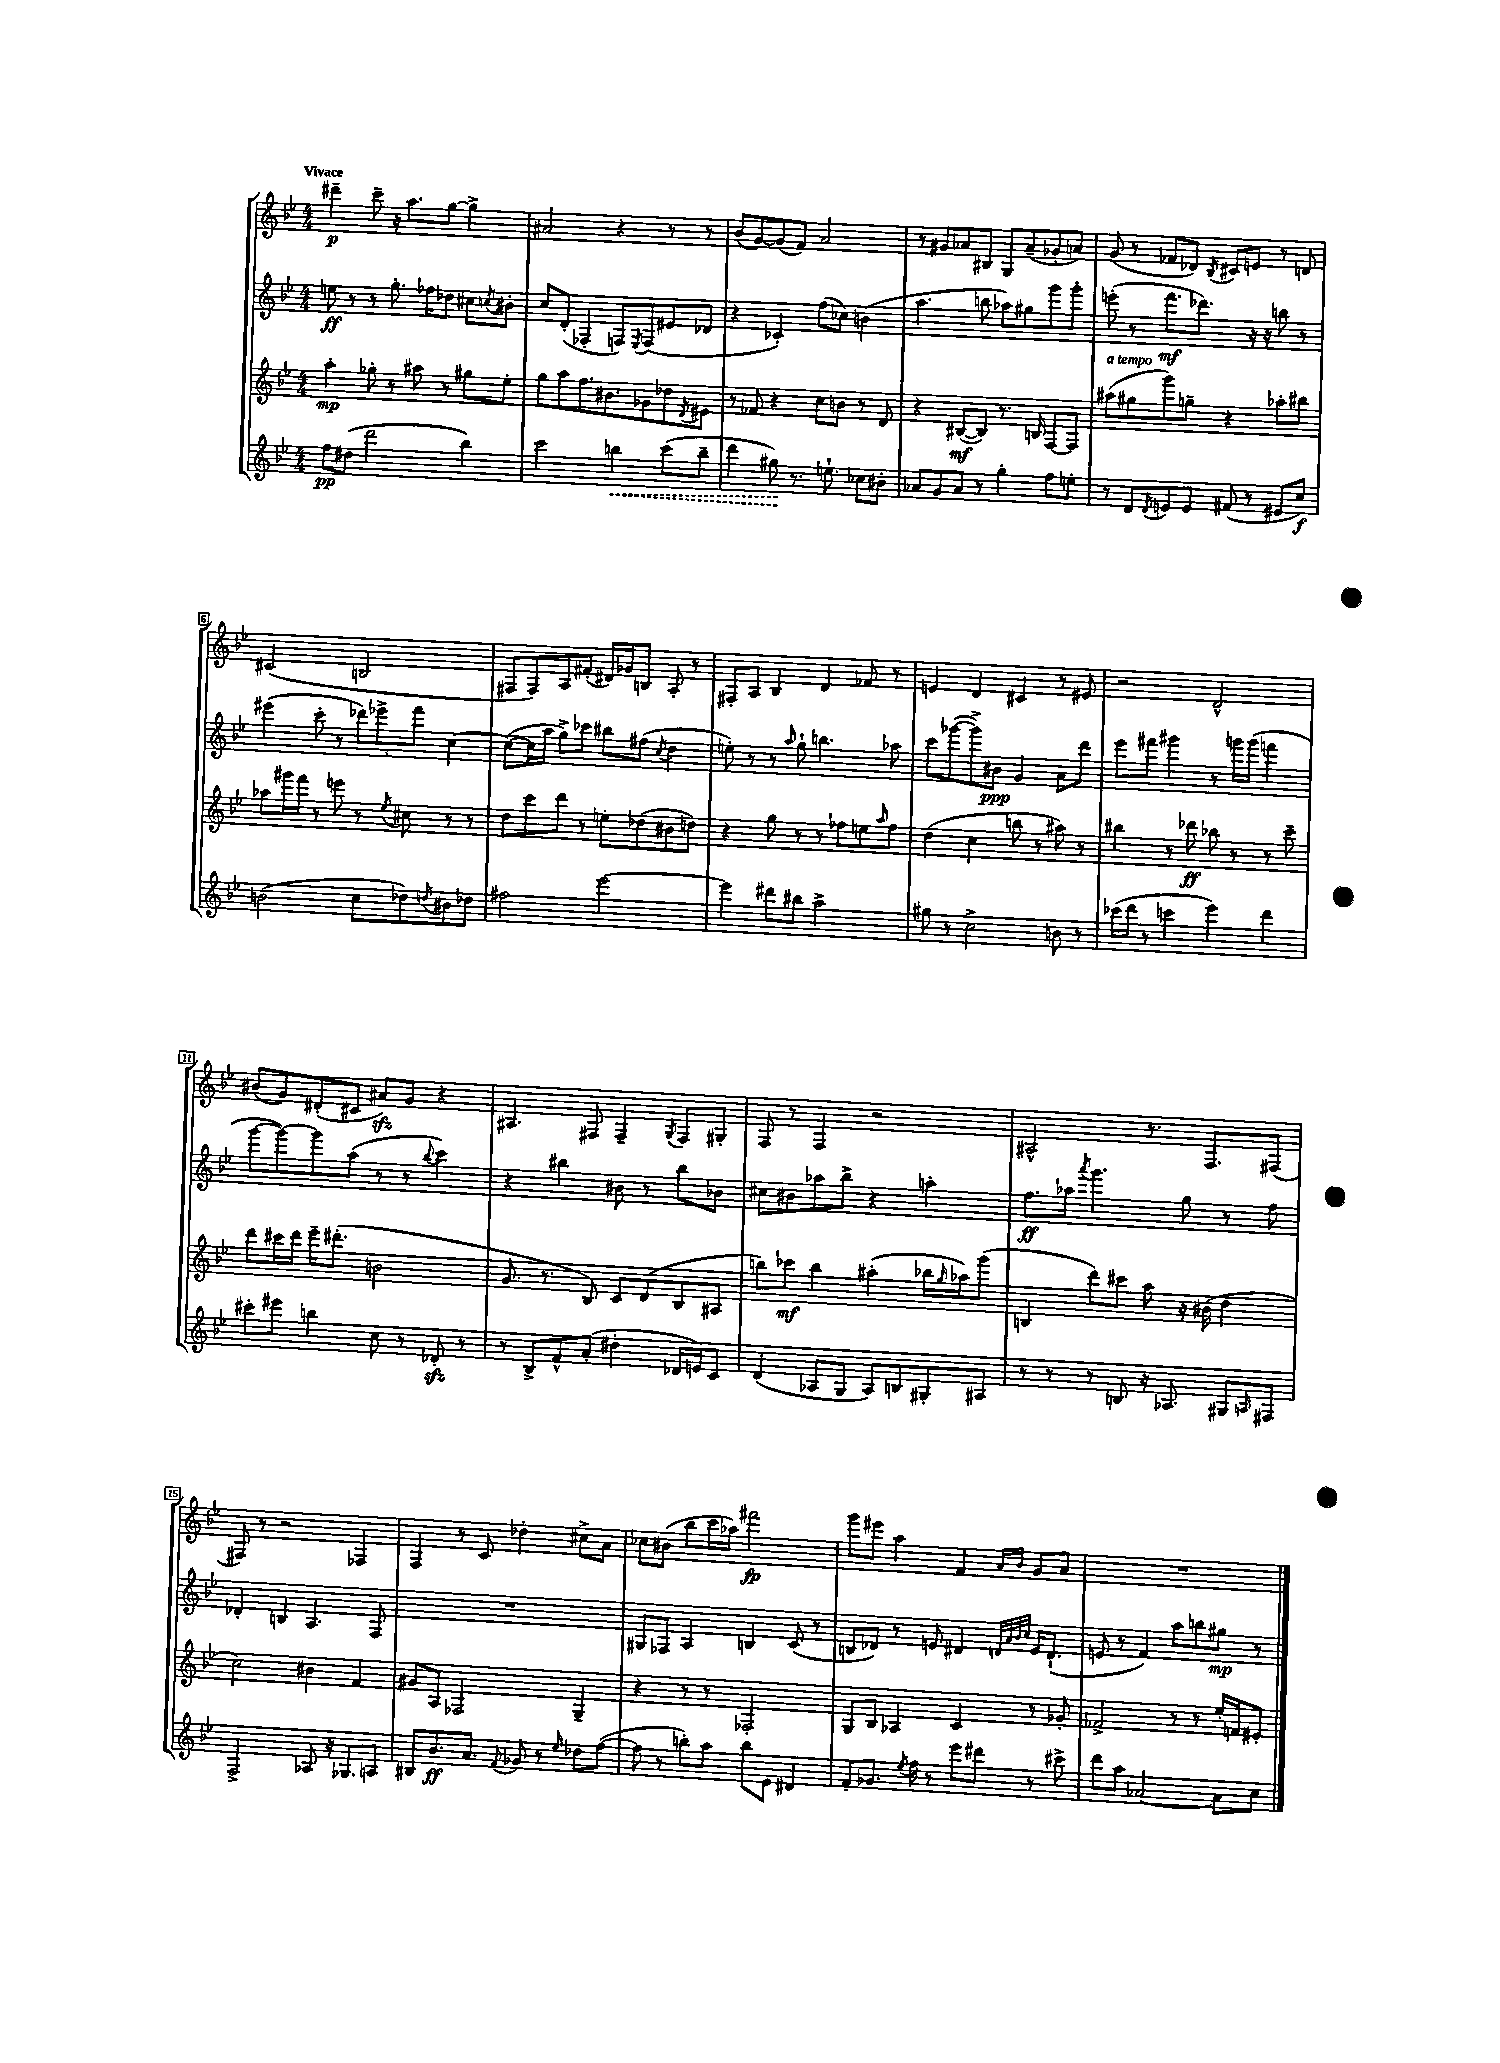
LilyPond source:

<<
\new StaffGroup <<
\new Staff = "s0" {
    \clef treble \key bes \major \numericTimeSignature \time 4/4 \tempo "Vivace"
    dis'''4--\p c'''8-- r16 a''8. g''8~ g''4-> |
    ais'2 r4 r8 r8 |
    bes'8( g'8~) g'8( f'8) a'2 |
    r8 gis'8 aes'8 bis8 g8 aes'8--( ges'8-. a'8) |
    g'8( r8 fes'8 des'8) \acciaccatura { bes8 } cis'8 e'8 r8 d'8 |
    cis'2( b2 |
    fis8 fis8) a8 fis'8-.( dis'16) ges'16 b8 a8-. r8 |
    fis8-. a8 bes4 d'4 fes'8 r8 |
    e'4 d'4 cis'4 r8 eis'8 |
    r2 d'2-^ |
    bis'8( g'8) dis'8-.( cis'8 ais'8\sfz) g'8 r4 |
    ais4. fis8 fis4-- \acciaccatura { g8 } fis8 gis8-. |
    f8 r8 f4 r2 |
    ais2-^ r8. f8. fis8( |
    fis8) r8 r2 fes4 |
    f4 r8 c'8 des''4-. cis''8-> a'8 |
    ces''8 bis'8( bes''8 c'''16 aes''16) fis'''2\fp |
    g'''8 eis'''8 a''4 f'4 \grace { a'16 bes'16 } g'8 a'8 |
    R1 \bar "|." |
}
\new Staff = "s1" {
    \clef treble \key bes \major \numericTimeSignature \time 4/4
    e''8\ff r8 r8 g''8.-. fes''16 des''8 cis''8 \acciaccatura { c''8 } bis'8-. |
    c''8 d'8-.( fes4-. f8) \acciaccatura { ees8 } f8( eis'8 des'8 |
    r4 ces'4-.) f''8( ces''8) b'4( |
    a''4. b''8 aes''8) gis''8 g'''8 g'''8-. |
    e'''8-.( r8 f'''8.\mf des'''8.) r16 r16 b''8 r8 |
    eis'''4( c'''8-. r8 \tuplet 3/2 { des'''8) ees'''8-> f'''8 } c''4~ |
    c''8~( c''16 a''16 g''8->) ces'''8 bis''8 fis''8( \acciaccatura { c''8 } d''4 |
    e''8-.) r8 r8 \grace { a''16 } g''8-! b''4. aes''8 |
    c'''8 ges'''8~( ges'''8->) bis'8\ppp g'4 a'8 d'''8 |
    ees'''8 fis'''8 gis'''4 r8 g'''16 g'''16( f'''4 |
    g'''8~ g'''8~) g'''8 a''8( r8 r8 \appoggiatura { bes''8 } c'''4) |
    r4 bis''4 bis'8 r8 bis''8 bes'8 |
    cis''8 bis'8 aes''8 bes''8-> r4 a''4-. |
    f''8.\ff aes''16 \acciaccatura { a'''8 } g'''4. g''8 r8 f''8 |
    des'4-. b4 a4. f8 |
    R1 |
    gis8 fes8 a4 b4 c'8( r8 |
    b8 des'8) r8 e'8 dis'4 \grace { d'32 a'32 bes'32 c''32 } e'16 d'8.-!( |
    e'8 r8 f'4) a''8 b''8 gis''8\mp r8 \bar "|." |
}
\new Staff = "s2" {
    \clef treble \key bes \major \numericTimeSignature \time 4/4
    a''4-.\mp ges''8-. r8 ais''8 r8 gis''8 ees''8-. |
    g''8 a''8 f''8. bis'8. ges'8 des''8 \acciaccatura { d'8 } eis'8 |
    r8 fes'8 r4 c''8 b'8 r8 d'8 |
    r4 bis8~\mf( bis8) r8. b16 f8~ f8 |
    ais''8^\markup { \italic "a tempo" }( gis''8 g'''8) g''8-- r4 aes''8-. bis''8 |
    aes''8 gis'''16 f'''16 r8 e'''8 r8 \acciaccatura { ees''8 } cis''8 r8 r8 |
    d''8 c'''8 d'''8 r8 e''8-. des''8( bis'8 d''8) |
    r4 g''8 r8 r8 fes''8 e''8 \grace { a''16 } fes''8 |
    d''4( c''4 b''8 r8 ais''8) r8 |
    bis''4 r8 des'''8\ff bes''8 r8 r8 c'''8-- |
    d'''8 cis'''16 d'''16 ees'''16-- dis'''8.-.( b'2 |
    g'8. r8. bes8) c'8 d'8( bes8 ais8 |
    b''8) ces'''8\mf b''4 ais''4-.( bes''16 \grace { g''16 } aes''16) g'''8( |
    b4 d'''8) cis'''8 a''8 r16 bis'16( d''4 |
    c''2) bis'4 f'4 |
    gis'8 a8 fes2 g4-- |
    r4 r8 r8 fes2-. |
    g8 bes8 aes4 c'4 r8 ges'8-. |
    fes'2-> r8 r8 ees''16-. f'16 eis'8-. \bar "|." |
}
\new Staff = "s3" {
    \clef treble \key bes \major \numericTimeSignature \time 4/4
    f''8\pp dis''8( d'''2 bes''4) |
    c'''2 \once \override Hairpin.style = #'dashed-line b''4\< c'''8( b''8-- |
    d'''4 gis''8\!) r8. e''8.-! ces''8 bis'8-. |
    aes'8 g'8 aes'8 r8 g''4-. f''8 e''8-. |
    r8 d'8 \acciaccatura { d'8 } e'8 e'8 fis'8( r8 eis'8 c''8\f) |
    b'2( c''8 des''8) \acciaccatura { d''8 } bis'8 des''8 |
    fis''2 ees'''2~ |
    ees'''4 dis'''8 bis''8 a''2-> |
    gis''8 r8 c''2-> b'8 r8 |
    ces'''16( d'''16 r8 c'''4 ees'''4) d'''4 |
    cis'''8-. eis'''8 b''4 c''8 r8 des'8-.\sfz r8 |
    r8 bes8-> f'8-^ a'8-.( dis''4-. des'16 e'16) c'8 |
    d'4( aes8 g8 aes8) b8 gis8-. ais8 |
    r8 r8 r8 b8 r16 aes8. gis8 \grace { a16 } fis8 |
    f2-> aes8 r16 ges8. a8 |
    bis8 bes'8.\ff a'8. \appoggiatura { f'8 } ges'8 r8 \grace { ees''16 } des''8 f''8~( |
    f''8 r8 b''8-.) a''8 b''8 ees'8 dis'4 |
    f'8-. ges'8. \acciaccatura { ees''8 } f''16 r8 ees'''8 dis'''8 r8 cis'''8-> |
    d'''8 a''8 aes'2~ aes'8 c''8 \bar "|." |
}
>>
>>
\layout { \context { \Score \override BarNumber.stencil = #(make-stencil-boxer 0.1 0.3 ly:text-interface::print) } }
